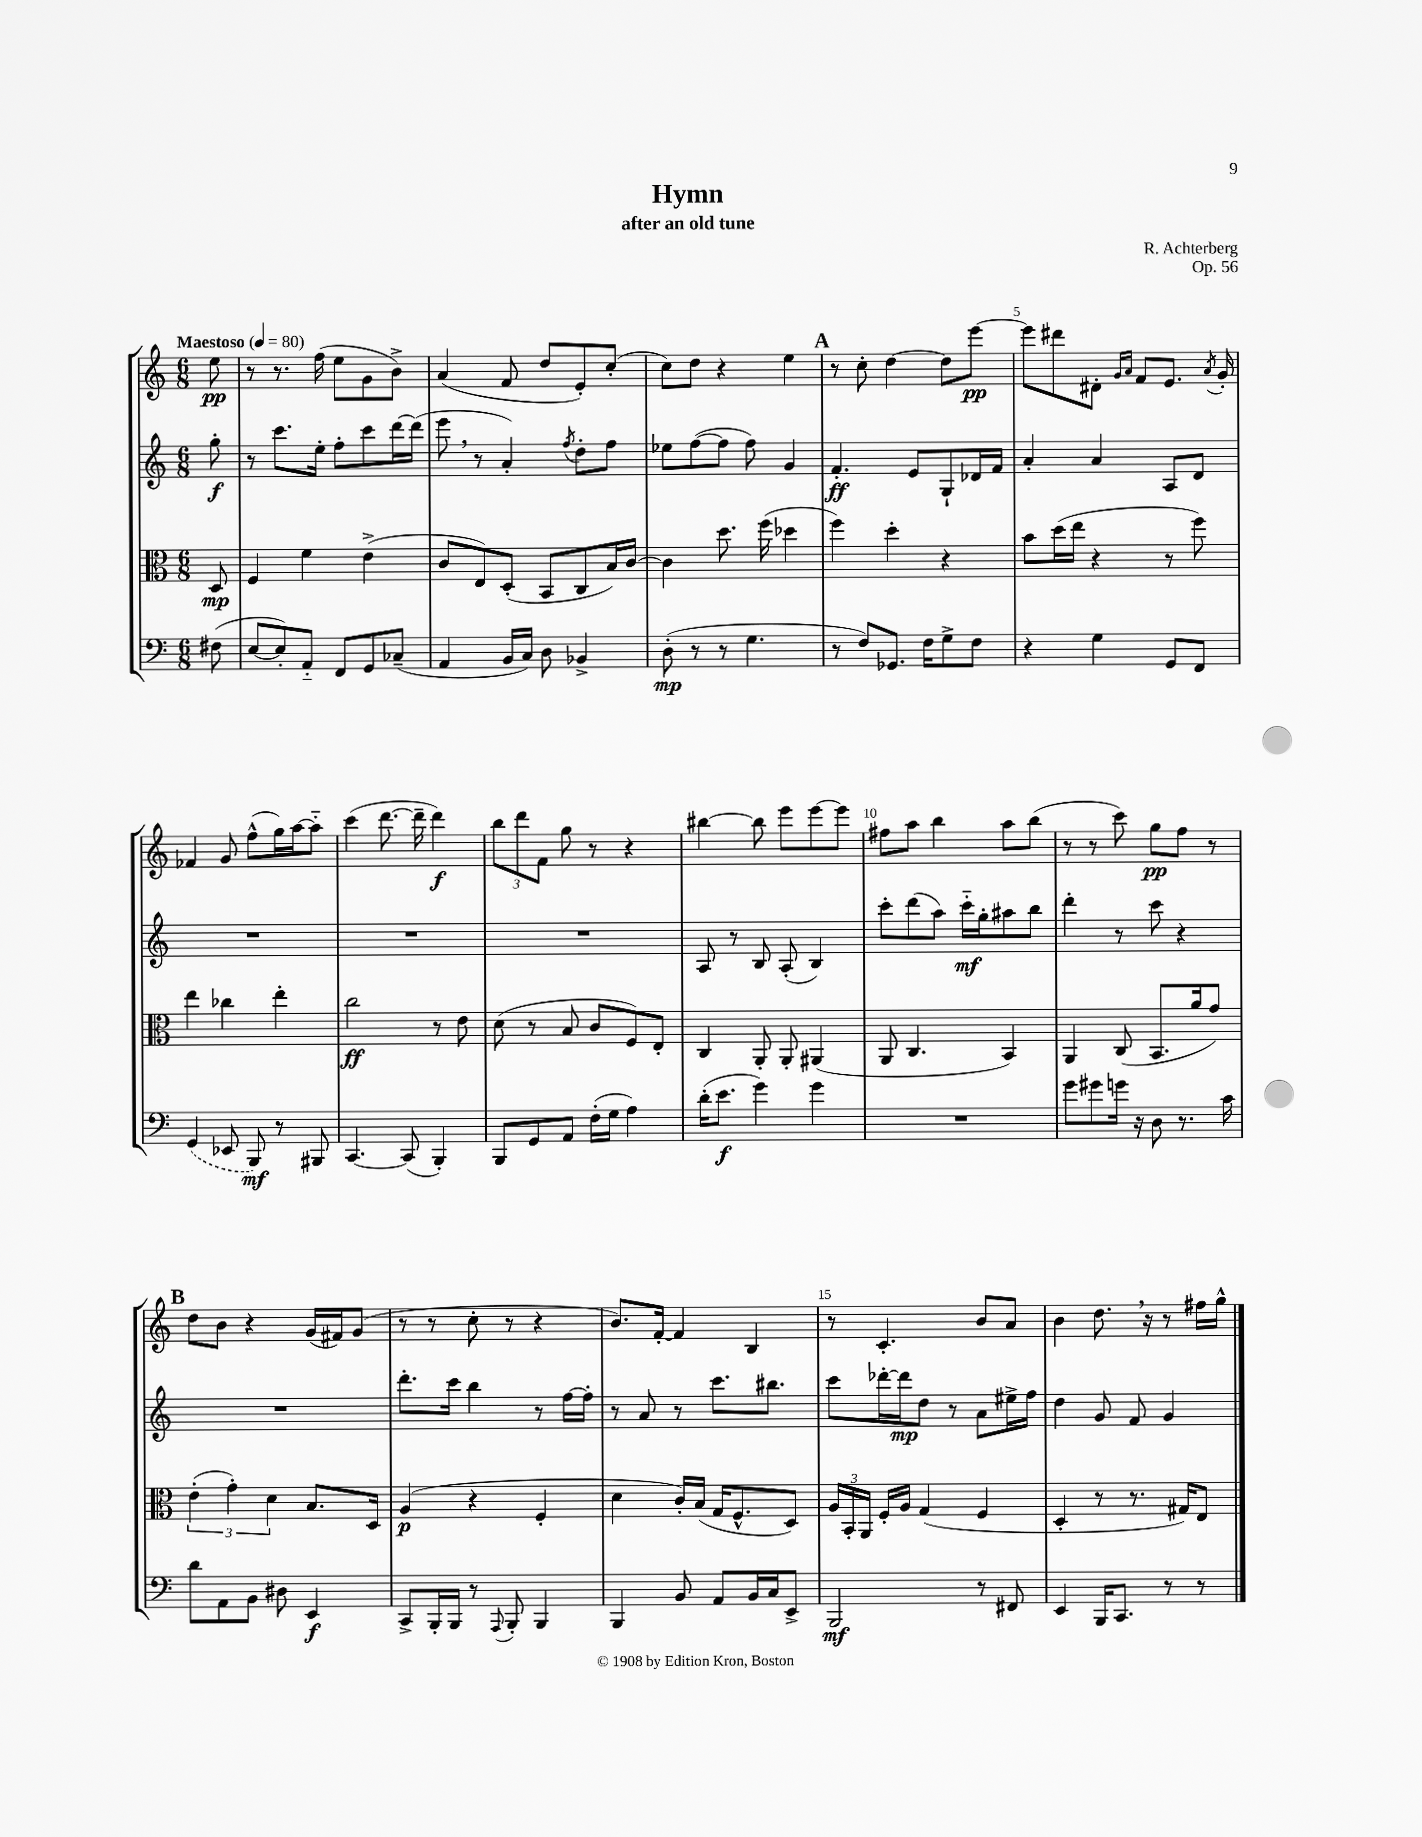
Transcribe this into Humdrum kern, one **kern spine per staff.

**kern	**dynam	**kern	**dynam	**kern	**dynam	**kern	**dynam
*part4	*part4	*part3	*part3	*part2	*part2	*part1	*part1
*staff4	*staff4	*staff3	*staff3	*staff2	*staff2	*staff1	*staff1
*clefF4	*	*clefC3	*	*clefG2	*	*clefG2	*
*k[]	*	*k[]	*	*k[]	*	*k[]	*
*M6/8	*	*M6/8	*	*M6/8	*	*M6/8	*
*MM80	*	*MM80	*	*MM80	*	*MM80	*
=	=	=	=	=	=	=	=
!	!	!	!	!	!	!LO:TX:a:B:t=Maestoso	!
(8F#X\	.	8D/	mp	8gg'\	f	8ee\	pp
=1	=1	=1	=1	=1	=1	=1	=1
[8E/L	.	4F/	.	8r	.	8r	.
8E'/])	.	.	.	8.ccc\L	.	8.r	.
8AA/J	.	4f\	.	.	.	.	.
.	.	.	.	16ee'\Jk	.	(16ff\	.
8FF/L	.	.	.	8ff'\L	.	8ee\L	.
8GG/	.	(4e^\	.	8ccc\	.	8g\	.
(8C-X~/J	.	.	.	[16ddd\L	.	8b^\J)	.
.	.	.	.	(16ddd\JJ]	.	.	.
=2	=2	=2	=2	=2	=2	=2	=2
4AA/	.	8c/L	.	8eee,\	.	(4a/	.
.	.	8E/)	.	8r	.	.	.
16BB/LL	.	(8D'/J	.	4a'/)	.	8f/	.
16C/JJ)	.	.	.	.	.	.	.
8D\	.	8BB/L	.	.	.	8dd/L	.
.	.	.	.	8qff/	.	.	.
4BB-X^/	.	8C/	.	8dd'\L	.	8e'/)	.
.	.	16B/L)	.	8ff\J	.	(8cc'/J	.
.	.	[16c/JJ	.	.	.	.	.
=3	=3	=3	=3	=3	=3	=3	=3
(8D'\	mp	4c\]	.	8ee-X\L	.	8cc\L)	.
8r	.	.	.	([8ff\	.	8dd\J	.
8r	.	8.dd\	.	8ff\J]	.	4r	.
4.G\	.	.	.	8ff\)	.	.	.
.	.	(16ff\	.	.	.	.	.
.	.	4dd-X\	.	4g/	.	4ee\	.
!!LO:REH:place=s1:t=A
=4	=4	=4	=4	=4	=4	=4	=4
8r	.	4ff\)	.	4.f'/	ff	8r	.
8F/L)	.	.	.	.	.	8cc'\	.
8.GG-X/J	.	4dd'\	.	.	.	[4dd\	.
.	.	.	.	8e/L	.	.	.
16F\KL	.	.	.	.	.	.	.
8G^\	.	4r	.	8G`/	.	8dd\L]	.
8F\J	.	.	.	16d-X/L	.	[8eee\J	pp
.	.	.	.	16f/JJ	.	.	.
=5	=5	=5	=5	=5	=5	=5	=5
4r	.	8b\L	.	4a'/	.	8eee\L]	.
.	.	(16dd\L	.	.	.	8ddd#X\	.
.	.	16ee\JJ	.	.	.	.	.
4G\	.	4r	.	4a/	.	8d#X'\J	.
.	.	.	.	.	.	16qqg/LL	.
.	.	.	.	.	.	16qqa/JJ	.
.	.	.	.	.	.	8f/L	.
8GG/L	.	8r	.	8A/L	.	8.e/J	.
8FF/J	.	8ff\)	.	8d/J	.	.	.
.	.	.	.	.	.	8qa/	.
.	.	.	.	.	.	16g'/	.
!!LO:LB:g=z
=6	=6	=6	=6	=6	=6	=6	=6
(4GG/	.	4ee\	.	2.r	.	4f-X/	.
8EE-X/	.	4cc-X\	.	.	.	8g/	.
8BBB/)	mf	.	.	.	.	(8ff^^\L	.
8r	.	4ee'\	.	.	.	16gg\L)	.
.	.	.	.	.	.	[16aa\J	.
8BBB#X/	.	.	.	.	.	8aa\J]	.
=7	=7	=7	=7	=7	=7	=7	=7
[4.CC/	.	2cc\	ff	2.r	.	(4ccc\	.
.	.	.	.	.	.	[8.ddd\	.
(8CC/]	.	.	.	.	.	.	.
.	.	.	.	.	.	16ddd~\]	.
4BBB'/)	.	8r	.	.	.	4ddd\)	f
.	.	8e\	.	.	.	.	.
=8	=8	=8	=8	=8	=8	=8	=8
8BBB/L	.	(8d\	.	2.r	.	12bb\L	.
.	.	.	.	.	.	12ddd\	.
8GG/	.	8r	.	.	.	.	.
.	.	.	.	.	.	12f\J	.
8AA/J	.	8B/	.	.	.	8gg\	.
(16F'\LL	.	8c/L	.	.	.	8r	.
16G\JJ	.	.	.	.	.	.	.
4A\)	.	8F/)	.	.	.	4r	.
.	.	8E'/J	.	.	.	.	.
=9	=9	=9	=9	=9	=9	=9	=9
(16d'\KL	.	4C/	.	8A/	.	[4bb#X\	.
8.e\J	f	.	.	.	.	.	.
.	.	.	.	8r	.	.	.
4g\)	.	8AA'/	.	8B/	.	8bb#\]	.
.	.	8AA'/	.	(8A'/	.	8eee\L	.
4g\	.	(4AA#X/	.	4B/)	.	[8eee\	.
.	.	.	.	.	.	8eee\J]	.
=10	=10	=10	=10	=10	=10	=10	=10
2.r	.	8AA/	.	8ccc'\L	.	8ff#X\L	.
.	.	4.C/	.	(8ddd\	.	8aa\J	.
.	.	.	.	8aa\J)	.	4bb\	.
.	.	.	.	16ccc\LL	mf	.	.
.	.	.	.	16gg'\J	.	.	.
.	.	4BB/)	.	8aa#X\	.	8aa\L	.
.	.	.	.	8bb\J	.	(8bb\J	.
=11	=11	=11	=11	=11	=11	=11	=11
8g\L	.	4AA/	.	4ddd'\	.	8r	.
8g#X\	.	.	.	.	.	8r	.
16gn\Jk	.	(8C/	.	8r	.	8ccc\)	.
16r	.	.	.	.	.	.	.
8D\	.	8.BB/L	.	8ccc\	.	8gg\L	pp
8.r	.	.	.	4r	.	8ff\J	.
.	.	16a/k	.	.	.	.	.
.	.	8g/J)	.	.	.	8r	.
16c\	.	.	.	.	.	.	.
!!LO:LB:g=z
!!LO:REH:place=s1:t=B
=12	=12	=12	=12	=12	=12	=12	=12
8d\L	.	(6e'\	.	2.r	.	8dd\L	.
8AA\	.	.	.	.	.	8b\J	.
.	.	6g'\)	.	.	.	.	.
8BB\J	.	.	.	.	.	4r	.
.	.	6d\	.	.	.	.	.
8D#X\	.	.	.	.	.	.	.
4EE/	f	8.B/L	.	.	.	(16g/LL	.
.	.	.	.	.	.	16f#X/J)	.
.	.	.	.	.	.	(8g/J	.
.	.	16D/Jk	.	.	.	.	.
=13	=13	=13	=13	=13	=13	=13	=13
8CC^/L	.	(4A/	p	8.ddd'\L	.	8r	.
16BBB'/L	.	.	.	.	.	8r	.
16BBB/JJ	.	.	.	16ccc\Jk	.	.	.
8r	.	4r	.	4bb\	.	8cc'\	.
8qqAAA/	.	.	.	.	.	.	.
8BBB'/	.	.	.	.	.	8r	.
4BBB/	.	4F'/	.	8r	.	4r	.
.	.	.	.	[16ff\LL	.	.	.
.	.	.	.	16ff'\JJ]	.	.	.
=14	=14	=14	=14	=14	=14	=14	=14
4BBB/	.	4d\	.	8r	.	8.b/L)	.
.	.	.	.	8a/	.	.	.
.	.	.	.	.	.	[16f'/Jk	.
8BB/	.	16c'/LL)	.	8r	.	4f/]	.
.	.	(16B/JJ	.	.	.	.	.
8AA/L	.	16G/KL	.	8.ccc\L	.	.	.
.	.	8.F^^/	.	.	.	.	.
16BB/L	.	.	.	.	.	4B/	.
16C/J	.	.	.	8.bb#X\J	.	.	.
8EE^/J	.	8D/J)	.	.	.	.	.
=15	=15	=15	=15	=15	=15	=15	=15
2BBB/	mf	24A/LL	.	8ccc\L	.	8r	.
.	.	24BB'/	.	.	.	.	.
.	.	24AA/JJ	.	.	.	.	.
.	.	16F'/LL	.	[16ddd-X'\L	.	4.c'/	.
.	.	16A/JJ	.	16ddd-\J]	mp	.	.
.	.	(4G/	.	8dd\J	.	.	.
.	.	.	.	8r	.	.	.
8r	.	4F/	.	8a\L	.	8b/L	.
8FF#X/	.	.	.	16ee#X^\L	.	8a/J	.
.	.	.	.	16ff\JJ	.	.	.
=16	=16	=16	=16	=16	=16	=16	=16
4EE/	.	4D'/	.	4dd\	.	4b\	.
16BBB/KL	.	8r	.	8g/	.	8.dd,\	.
8.CC/J	.	.	.	.	.	.	.
.	.	8.r	.	8f/	.	.	.
.	.	.	.	.	.	16r	.
8r	.	.	.	4g/	.	8r	.
.	.	16G#X/KL)	.	.	.	.	.
8r	.	8E/J	.	.	.	16ff#X\LL	.
.	.	.	.	.	.	16gg^^\JJ	.
==	==	==	==	==	==	==	==
*-	*-	*-	*-	*-	*-	*-	*-
